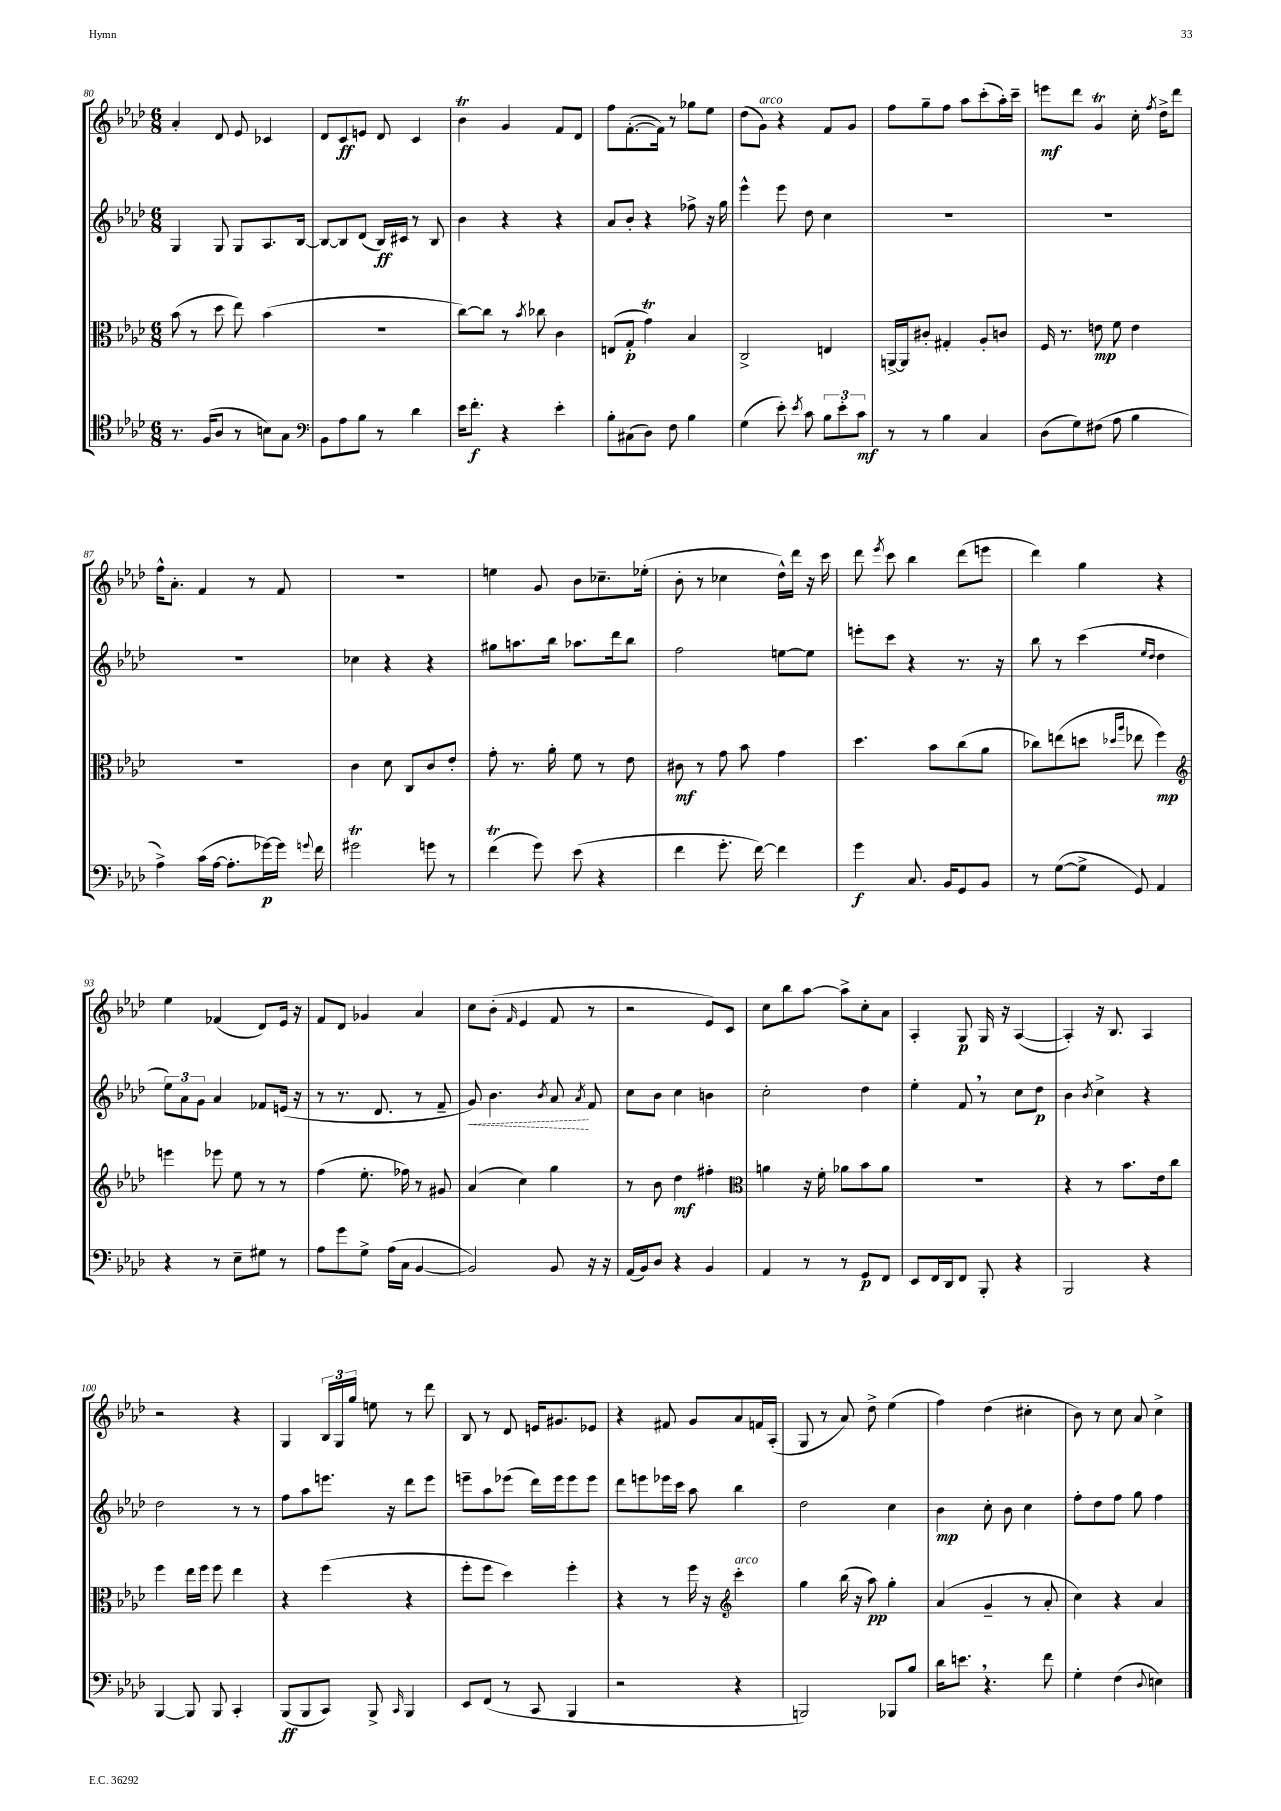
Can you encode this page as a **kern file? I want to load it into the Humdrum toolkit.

**kern	**dynam	**kern	**dynam	**kern	**dynam	**kern	**dynam
*part4	*part4	*part3	*part3	*part2	*part2	*part1	*part1
*staff4	*staff4	*staff3	*staff3	*staff2	*staff2	*staff1	*staff1
*clefC4	*	*clefC3	*	*clefG2	*	*clefG2	*
*k[b-e-a-d-]	*	*k[b-e-a-d-]	*	*k[b-e-a-d-]	*	*k[b-e-a-d-]	*
*M6/8	*	*M6/8	*	*M6/8	*	*M6/8	*
=80	=80	=80	=80	=80	=80	=80	=80
8.r	.	(8b-\	.	4G/	.	4a-'/	.
.	.	8r	.	.	.	.	.
(16F/KL	.	.	.	.	.	.	.
8A-/J	.	8dd-\	.	8G/	.	8d-/	.
8r	.	8ee-\)	.	8G/L	.	8e-/	.
8Bn\L)	.	(4b-\	.	8.A-/	.	4c-X/	.
8G\J	.	.	.	.	.	.	.
.	.	.	.	[16B-/Jk	.	.	.
=81	=81	=81	=81	=81	=81	=81	=81
*clefF4	*	*	*	*	*	*	*
8BB-\L	.	2.r	.	8B-/L_	.	8d-/L	.
8A-\	.	.	.	8B-/]	.	8c/	ff
8B-\J	.	.	.	(8d-/J	.	8en/J	.
8r	.	.	.	16B-/LL)	ff	8d-/	.
.	.	.	.	16c#X/JJ	.	.	.
4d-\	.	.	.	8r	.	4c/	.
.	.	.	.	8B-/	.	.	.
=82	=82	=82	=82	=82	=82	=82	=82
16e-\KL	.	[8cc\L)	.	4b-\	.	4b-T\	.
8.f'\J	f	.	.	.	.	.	.
.	.	8cc\J]	.	.	.	.	.
4r	.	8r	.	4r	.	4g/	.
.	.	8qb-/	.	.	.	.	.
.	.	8cc-X\	.	.	.	.	.
4e-'\	.	4c\	.	4r	.	8f/L	.
.	.	.	.	.	.	8d-/J	.
=83	=83	=83	=83	=83	=83	=83	=83
8B-'\L	.	(8En/L	.	8a-/L	.	8ff\L	.
(8C#X\	.	8G'/J	p	8b-'/J	.	([8.f'\	.
8D-\J)	.	4gt\)	.	4r	.	.	.
.	.	.	.	.	.	16f\Jk])	.
8F\	.	.	.	.	.	8r	.
4B-\	.	4B-/	.	8ff-X^\	.	8gg-X\L	.
.	.	.	.	16r	.	8ee-\J	.
.	.	.	.	16gg\	.	.	.
=84	=84	=84	=84	=84	=84	=84	=84
(4G\	.	2C^/	.	4eee-^^\	.	(8dd-\L	.
!	!	!	!	!	!	!LO:TX:a:i:t=arco	!
.	.	.	.	.	.	8g\J)	.
8e-'\)	.	.	.	8eee-\	.	4r	.
8qe-/	.	.	.	.	.	.	.
8c\	.	.	.	8dd-\	.	.	.
12B-\L	.	4En/	.	4cc\	.	8f/L	.
12e-'\	.	.	.	.	.	.	.
.	.	.	.	.	.	8g/J	.
12c\J	mf	.	.	.	.	.	.
=85	=85	=85	=85	=85	=85	=85	=85
8r	.	[16AAn^/LL	.	2.r	.	8ff\L	.
.	.	16AA/J]	.	.	.	.	.
8r	.	8c#X'/J	.	.	.	8gg~\	.
4B-\	.	4G#X'/	.	.	.	8ff\J	.
.	.	.	.	.	.	8aa-\L	.
4C/	.	8A-'/L	.	.	.	(8ccc'\	.
.	.	8cn/J	.	.	.	16aa-'\L)	.
.	.	.	.	.	.	16ccc~\JJ	.
=86	=86	=86	=86	=86	=86	=86	=86
(8D-\L	.	16F/	.	2.r	.	8eeen\L	mf
.	.	8.r	.	.	.	.	.
8G\)	.	.	.	.	.	8ddd-\J	.
(8F#X\J	.	8en\	mp	.	.	4gt/	.
8A-\	.	8f\	.	.	.	.	.
4B-\	.	4e\	.	.	.	16cc'\	.
.	.	.	.	.	.	8qff/	.
.	.	.	.	.	.	16dd-^\KL	.
.	.	.	.	.	.	8ddd-\J	.
!!LO:LB:g=z
=87	=87	=87	=87	=87	=87	=87	=87
4A-^\)	.	2.r	.	2.r	.	16ff^^\KL	.
.	.	.	.	.	.	8.a-'\J	.
(16c\LL	.	.	.	.	.	4f/	.
[16A-\JJ	.	.	.	.	.	.	.
8.A-'\L]	.	.	.	.	.	.	.
.	.	.	.	.	.	8r	.
[16g-X\L)	p	.	.	.	.	.	.
16g-\JJ]	.	.	.	.	.	8f/	.
8qqgn/	.	.	.	.	.	.	.
16f\	.	.	.	.	.	.	.
=88	=88	=88	=88	=88	=88	=88	=88
2g#Xt\	.	4c\	.	4cc-X\	.	2.r	.
.	.	8d-\	.	4r	.	.	.
.	.	8C/L	.	.	.	.	.
8gn\	.	8c/	.	4r	.	.	.
8r	.	8e-'/J	.	.	.	.	.
=89	=89	=89	=89	=89	=89	=89	=89
(4fT\	.	8g'\	.	8gg#X\L	.	4een\	.
.	.	8.r	.	8.aan\	.	.	.
8g\)	.	.	.	.	.	8g/	.
.	.	16a-'\	.	16bb-\Jk	.	.	.
(8e-\	.	8f\	.	8.aa-X\L	.	8b-\L	.
4r	.	8r	.	.	.	8.cc-X~\	.
.	.	.	.	16ddd-\k	.	.	.
.	.	8e-\	.	8bb-\J	.	.	.
.	.	.	.	.	.	(16ee-X'\Jk	.
=90	=90	=90	=90	=90	=90	=90	=90
4f\	.	8c#X\	mf	2ff\	.	8b-'\	.
.	.	8r	.	.	.	8r	.
8.g'\	.	8g\	.	.	.	4cc-X\	.
.	.	8b-\	.	.	.	.	.
[16f\)	.	.	.	.	.	.	.
4f\]	.	4g\	.	[8een\L	.	16dd-^^\LL)	.
.	.	.	.	.	.	16ddd-\JJ	.
.	.	.	.	8ee\J]	.	16r	.
.	.	.	.	.	.	16ccc\	.
=91	=91	=91	=91	=91	=91	=91	=91
4g\	f	4.dd-\	.	8eeen'\L	.	8ddd-\	.
.	.	.	.	.	.	8qeee-/	.
.	.	.	.	8ccc\J	.	8ccc\	.
8.C/	.	.	.	4r	.	4bb-\	.
.	.	8b-\L	.	.	.	.	.
16BB-/KL	.	.	.	.	.	.	.
8GG/	.	(8cc\	.	8.r	.	(8ddd-\L	.
8BB-/J	.	8a-\J	.	.	.	8eeen\J	.
.	.	.	.	16r	.	.	.
=92	=92	=92	=92	=92	=92	=92	=92
8r	.	8cc-X\L)	.	8bb-\	.	4ddd-\)	.
([8G\L	.	(8een\	.	8r	.	.	.
8G^\J]	.	8ddn\J	.	(4ccc\	.	4gg\	.
.	.	16qqdd-X/LL	.	.	.	.	.
.	.	16qqaa-/JJ	.	.	.	.	.
8GG/)	.	8ee-X\	.	.	.	.	.
.	.	.	.	16qqee-/LL	.	.	.
.	.	.	.	16qqdd-/JJ	.	.	.
4AA-/	.	4ff\)	mp	4dd-\	.	4r	.
!!LO:LB:g=z
=93	=93	=93	=93	=93	=93	=93	=93
*	*	*clefG2	*	*	*	*	*
4r	.	4eeen\	.	12ee-\L)	.	4ee-\	.
.	.	.	.	12a-\	.	.	.
.	.	.	.	12g\J	.	.	.
8r	.	8eee-X\	.	4a-/	.	(4f-X/	.
8E-~\L	.	8ee-\	.	.	.	.	.
8G#X\J	.	8r	.	8f-X/L	.	8d-/L)	.
8r	.	8r	.	(16en/Jk	.	16e-/Jk	.
.	.	.	.	16r	.	16r	.
=94	=94	=94	=94	=94	=94	=94	=94
8A-\L	.	(4ff\	.	8r	.	8f/L	.
8g\	.	.	.	8.r	.	8d-/J	.
8G^\J	.	8.ee-'\	.	.	.	4g-X/	.
.	.	.	.	8.d-/	.	.	.
(16A-\LL	.	.	.	.	.	.	.
16C\JJ	.	16ff-X\)	.	.	.	.	.
[4BB-/	.	8r	.	8r	.	4a-/	.
.	.	8g#X/	.	8f~/	.	.	.
=95	=95	=95	=95	=95	=95	=95	=95
!	!	!	!	!	!LO:HP:b	!	!
2BB-/])	.	(4a-/	.	8g/)	<	8cc\L	.
.	.	.	.	4.b-\	.	(8b-'\J	.
.	.	.	.	.	.	16qqf/	.
.	.	4cc\)	.	.	.	4e-/	.
.	.	.	.	8qb-/	.	.	.
8BB-/	.	4gg\	.	8a-/	.	8f/	.
.	.	.	.	8qa-/	.	.	.
16r	.	.	.	8f/	[	8r	.
16r	.	.	.	.	.	.	.
=96	=96	=96	=96	=96	=96	=96	=96
(16AA-/LL	.	8r	.	8cc\L	.	2r	.
16BB-/J)	.	.	.	.	.	.	.
8D-/J	.	8b-\	.	8b-\J	.	.	.
4r	.	4dd-\	mf	4cc\	.	.	.
4BB-/	.	4ff#X'\	.	4bn\	.	8e-/L)	.
.	.	.	.	.	.	8c/J	.
=97	=97	=97	=97	=97	=97	=97	=97
*	*	*clefC3	*	*	*	*	*
4AA-/	.	4an\	.	2cc'\	.	8cc\L	.
.	.	.	.	.	.	8bb-\	.
8r	.	16r	.	.	.	[8aa-\J	.
.	.	16f'\	.	.	.	.	.
8r	.	8a-X\L	.	.	.	8aa-^\L]	.
8GG/L	p	8b-\	.	4dd-\	.	8cc'\	.
8FF/J	.	8a-\J	.	.	.	8a-\J	.
=98	=98	=98	=98	=98	=98	=98	=98
8EE-/L	.	2.r	.	4ee-'\	.	4A-'/	.
16FF/L	.	.	.	.	.	.	.
16DD-/J	.	.	.	.	.	.	.
8FF/J	.	.	.	8f,/	.	8G/	p
8BBB-'/	.	.	.	8r	.	16G/	.
.	.	.	.	.	.	16r	.
4r	.	.	.	8cc\L	.	([4A-/	.
.	.	.	.	8dd-\J	p	.	.
=99	=99	=99	=99	=99	=99	=99	=99
2BBB-/	.	4r	.	4b-\	.	4A-'/])	.
.	.	.	.	8qb-/	.	.	.
.	.	8r	.	4cc^\	.	16r	.
.	.	.	.	.	.	8.B-/	.
.	.	8.b-\L	.	.	.	.	.
4r	.	.	.	4r	.	4A-/	.
.	.	16e-\k	.	.	.	.	.
.	.	8cc\J	.	.	.	.	.
!!LO:LB:g=z
=100	=100	=100	=100	=100	=100	=100	=100
[4BBB-/	.	4ff\	.	2dd-\	.	2r	.
8BBB-/]	.	16ee-\LL	.	.	.	.	.
.	.	16ff\JJ	.	.	.	.	.
8BBB-/	.	8ff\	.	.	.	.	.
4CC'/	.	4ee-\	.	8r	.	4r	.
.	.	.	.	8r	.	.	.
=101	=101	=101	=101	=101	=101	=101	=101
(8BBB-/L	ff	4r	.	8ff\L	.	4G/	.
8BBB-/	.	.	.	8aa-\	.	.	.
8CC/J)	.	(4ff\	.	8.eeen\J	.	24B-/LL	.
.	.	.	.	.	.	24G/	.
.	.	.	.	.	.	24gg/JJ	.
8BBB-^/	.	.	.	.	.	8een\	.
.	.	.	.	16r	.	.	.
16qqCC/	.	.	.	.	.	.	.
4BBB-/	.	4r	.	8ddd-\L	.	8r	.
.	.	.	.	8eee\J	.	8ddd-\	.
=102	=102	=102	=102	=102	=102	=102	=102
8EE-/L	.	8ff'\L	.	8eeen~\L	.	8B-/	.
(8FF/J	.	8ff\J	.	8aa-\	.	8r	.
8r	.	4dd-\)	.	(8eee-X\J	.	8d-/	.
8CC/	.	.	.	16ddd-\LL)	.	16en/KL	.
.	.	.	.	16eee-\J	.	8.g#X/	.
4BBB-/	.	4ff'\	.	8eee-\	.	.	.
.	.	.	.	8eee-\J	.	8e-X/J	.
=103	=103	=103	=103	=103	=103	=103	=103
2r	.	4r	.	8ddd-\L	.	4r	.
.	.	.	.	8eeen\	.	.	.
.	.	8r	.	16eee-X\L	.	8f#X/	.
.	.	.	.	16ccc\JJ	.	.	.
.	.	16ff\	.	8aa-\	.	8g/L	.
.	.	16r	.	.	.	.	.
*	*	*clefG2	*	*	*	*	*
!	!	!LO:TX:a:i:t=arco	!	!	!	!	!
4r	.	4ccc'\	.	4bb-\	.	8a-/	.
.	.	.	.	.	.	16fn/L	.
.	.	.	.	.	.	(16A-'/JJ	.
=104	=104	=104	=104	=104	=104	=104	=104
2BBBn/)	.	4gg\	.	2dd-\	.	8G/	.
.	.	.	.	.	.	8r	.
.	.	(16bb-\	.	.	.	8a-/)	.
.	.	16r	.	.	.	.	.
.	.	8aa-\)	pp	.	.	8dd-^\	.
8BBB-X/L	.	4gg'\	.	4cc\	.	(4ee-\	.
8B-/J	.	.	.	.	.	.	.
=105	=105	=105	=105	=105	=105	=105	=105
16d-\KL	.	(4a-/	.	4b-\	mp	4ff\)	.
8.en,\J	.	.	.	.	.	.	.
4.r	.	4g~/	.	8cc'\	.	(4dd-\	.
.	.	.	.	8b-\	.	.	.
.	.	8r	.	4cc\	.	4cc#X'\	.
8f\	.	8a-'/	.	.	.	.	.
=106	=106	=106	=106	=106	=106	=106	=106
4G'\	.	4cc\)	.	8ff'\L	.	8b-\)	.
.	.	.	.	8dd-\	.	8r	.
(4F\	.	4r	.	8ff\J	.	8cc\	.
.	.	.	.	8gg\	.	8a-/	.
8qqD-/	.	.	.	.	.	.	.
4En\)	.	4a-/	.	4ff\	.	4cc^\	.
==	==	==	==	==	==	==	==
*-	*-	*-	*-	*-	*-	*-	*-
